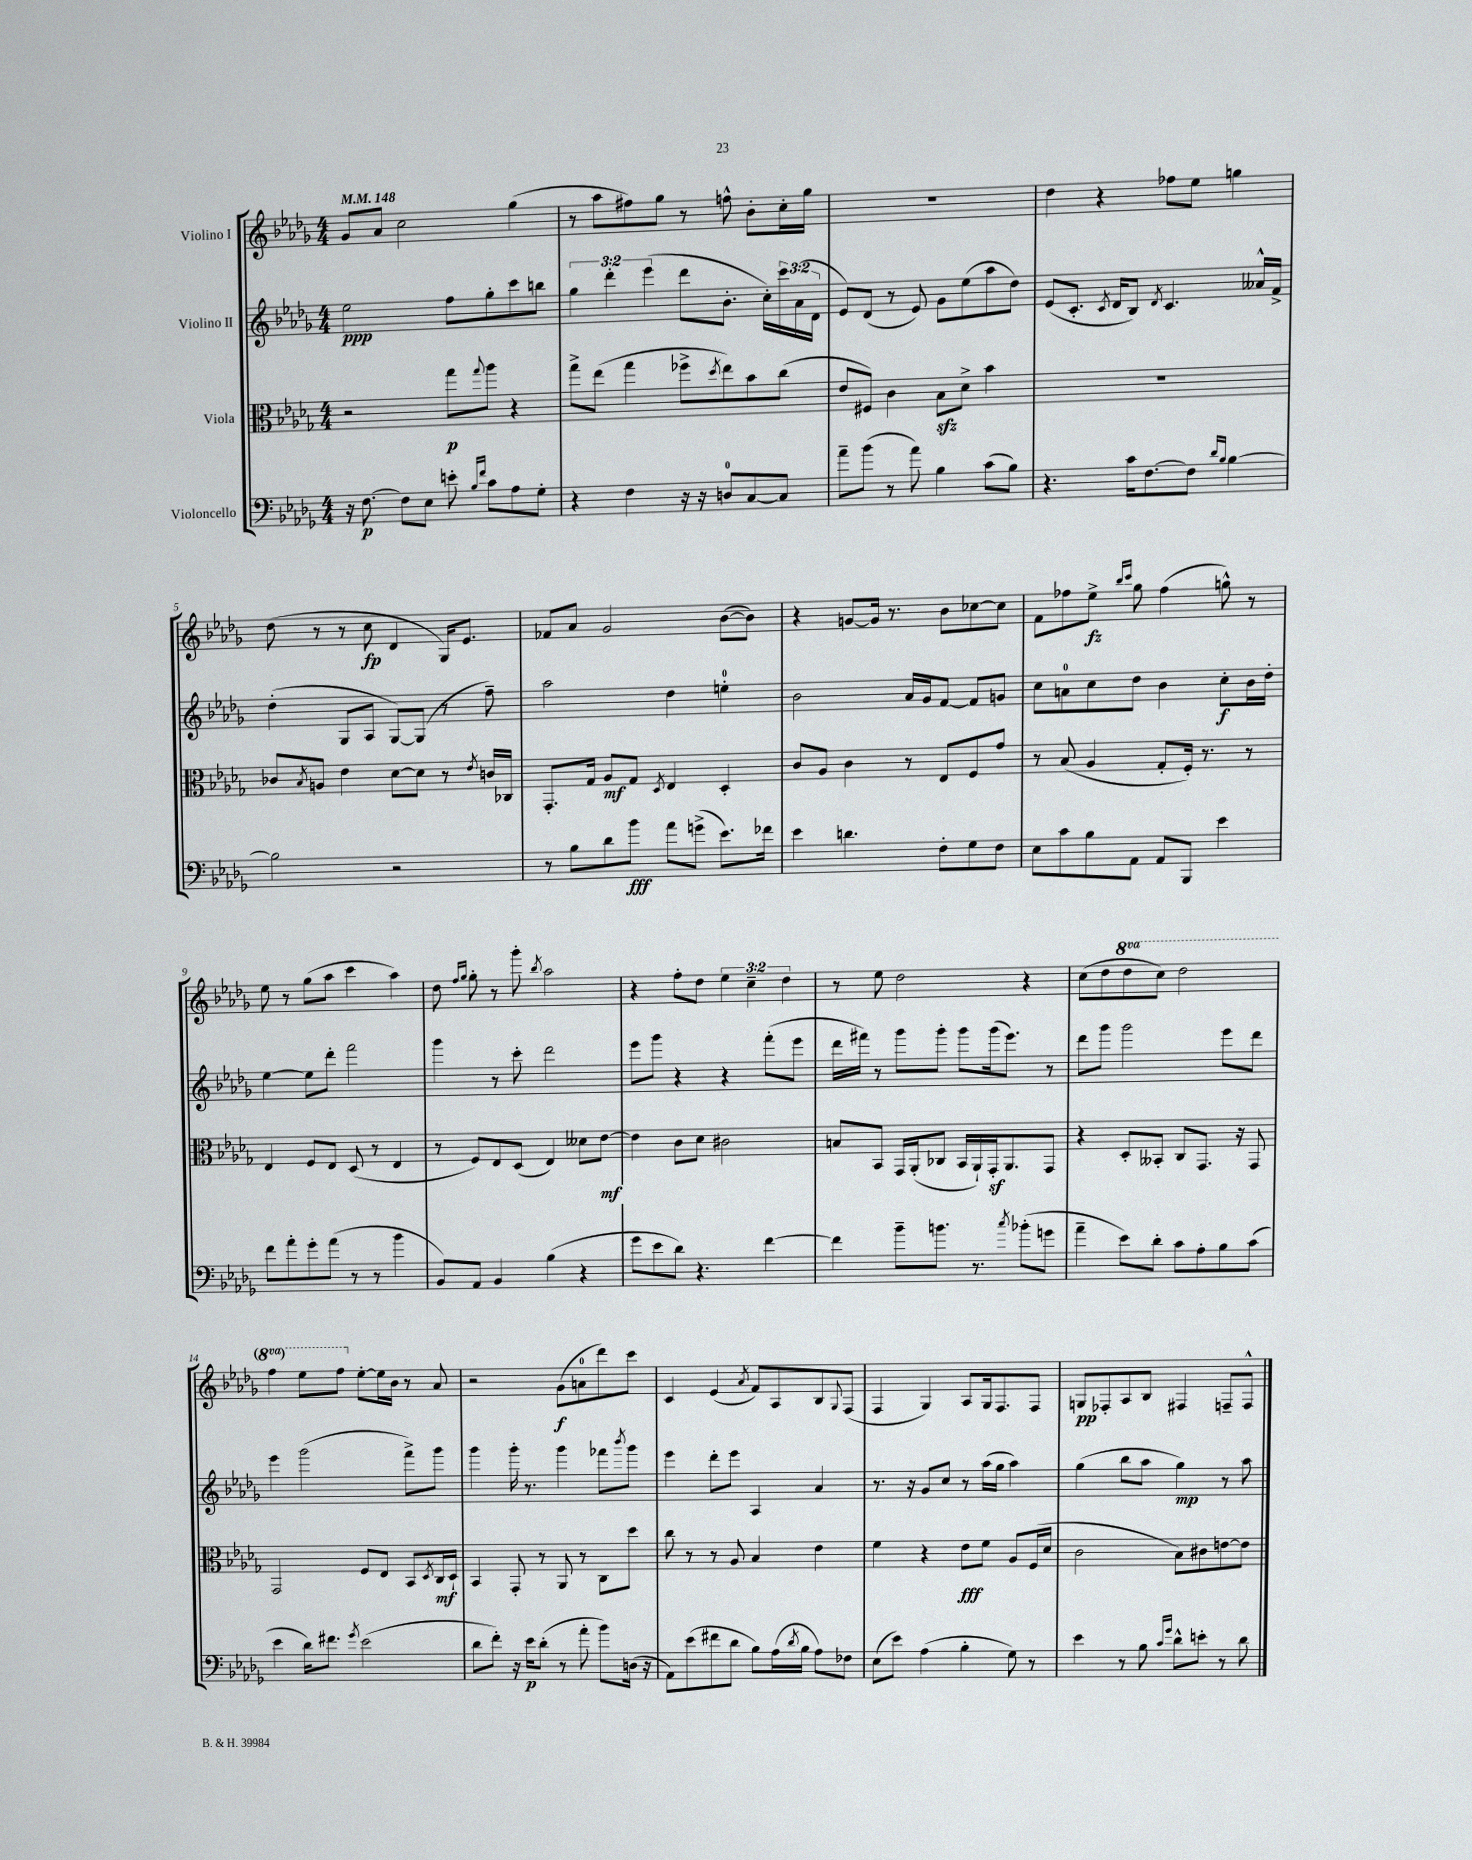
<<
\new StaffGroup <<
\new Staff = "s0" \with { instrumentName = "Violino I" } {
    \clef treble \key des \major \numericTimeSignature \time 4/4 \override Staff.TupletNumber.text = #tuplet-number::calc-fraction-text \set Staff.ottavationMarkups = #ottavation-simple-ordinals \tempo 4 = 148
    ges'8 aes'8 c''2 ges''4( |
    r8 aes''8 fis''8) ges''8 r8 f''8-^ bes'8-. c''16-. ges''16 |
    R1 |
    des''4 r4 fes''8 ees''8 g''4 |
    des''8( r8 r8 c''8\fp des'4 ges16) ees'8. |
    fes'8 aes'8 ges'2 bes'8~( bes'8) |
    r4 g'8~ g'16 r8. bes'8 ces''8~ ces''8 |
    f'8 fes''8 ees''8->\fz \grace { bes''16 c'''16 } ges''8 fes''4( g''8-^) r8 |
    ees''8 r8 ges''8( aes''8 c'''4 aes''4) |
    des''8 \grace { f''16 ges''16 } ges''8-. r8 ges'''8-. \acciaccatura { bes''8 } aes''2 |
    r4 f''8-. des''8 \tuplet 3/2 { ees''4 c''4-- des''4 } |
    r8 ees''8 des''2 r4 |
    c''8( des''8 \ottava #1 des'''8 c'''8) des'''2 |
    f'''4 ees'''8 f'''8 \ottava #0 ees''8~-. ees''16 bes'16 r8 aes'8 |
    r2 ges'8\f( a'8-0 des'''8) c'''8 |
    c'4 ees'4( \acciaccatura { aes'8 } f'8) aes8 bes8 \appoggiatura { ges8 } f8( |
    f4 ges4) aes8 ges16 f8. f8 |
    g8\pp fes8-. aes8 bes8 fis4 f8-- f8-^ \bar "|." |
}
\new Staff = "s1" \with { instrumentName = "Violino II" } {
    \clef treble \key des \major \numericTimeSignature \time 4/4 \override Staff.TupletNumber.text = #tuplet-number::calc-fraction-text
    ees''2\ppp f''8 ges''8-. c'''8 b''8 |
    \tuplet 3/2 { ges''4 des'''4-. ees'''4( } des'''8 bes'8.-. c''16-.) \tuplet 3/2 { c'''16 aes'16( des'16 } |
    ees'8) des'8( r8 ees'8) ges'8 ees''8( aes''8 des''8) |
    ees'8( c'8.-. \acciaccatura { c'8 } des'16 bes8) \acciaccatura { des'8 } c'4. aeses'16-^ f'16-> |
    des''4-.( ges8 aes8 ges8~) ges8( r8 f''8--) |
    aes''2 des''4 e''4-0-. |
    bes'2 aes'16 ges'16 f'8~ f'8 g'8 |
    c''8 a'8-0 c''8 des''8 bes'4 c''8-.\f bes'16 des''16-. |
    ees''4~ ees''8 des'''8-. f'''2 |
    ges'''4 r8 c'''8-. des'''2 |
    ees'''8 ges'''8 r4 r4 f'''8-.( ees'''8 |
    des'''16 fis'''16) r8 ges'''8 ges'''8-. ges'''8 ges'''16( ees'''8.) r8 |
    des'''8 ges'''8 ges'''2 ees'''8 des'''8 |
    ees'''4 ges'''2( f'''8->) ges'''8 |
    ges'''4 ges'''16-. r8. ges'''4 fes'''8 \acciaccatura { bes'''8 } ges'''8 |
    ees'''4 des'''8-. ees'''8 aes4 aes'4 |
    r8. r16 ges'8 c''8 r8 aes''16( ges''16 aes''4) |
    ges''4( bes''8 aes''8 ges''4\mp) r8 aes''8 \bar "|." |
}
\new Staff = "s2" \with { instrumentName = "Viola" } {
    \clef alto \key des \major \numericTimeSignature \time 4/4
    r2 ges''8\p \appoggiatura { ges''8 } aes''8 r4 |
    ges''8-> ees''8( ges''4 fes''8-> \acciaccatura { des''8 } ees''8) bes'8 c''8( |
    ees'8 fis8) c'4 bes8\sfz des'8-> bes'4 |
    R1 |
    ces'8 \acciaccatura { bes8 } a8 ees'4 des'8~ des'8 r8 \acciaccatura { ees'8 } c'16 ces16 |
    ges,8.-. ges16 aes8\mf ges8 \acciaccatura { des8 } ees4 des4-. |
    c'8 aes8 c'4 r8 ees8 f8 ges'8 |
    r8 bes8( aes4 ges8-. f16-.) r8. r8 |
    ees4 f8 ees8 des8( r8 ees4 |
    r8 f8) ees8 des8( ees4) deses'8 ees'8~\mf |
    ees'4 c'8 des'8 cis'2 |
    b8 bes,8 ges,16 aes,16-.( ces8 bes,16 aes,16-!) ges,16-.\sf aes,8. ges,8 |
    r4 des8-. beses,8-. c8 ges,8. r16 ges,8 |
    ges,2 f8 ees8 bes,8 \acciaccatura { des8 } c16\mf des16-! |
    bes,4 ges,8-. r8 aes,8 r8 c8 des''8 |
    c''8 r8 r8 aes8 bes4 ees'4 |
    f'4 r4 ees'8\fff f'8 aes8 f16( des'16 |
    c'2 bes8) cis'8 e'8~ e'8 \bar "|." |
}
\new Staff = "s3" \with { instrumentName = "Violoncello" } {
    \clef bass \key des \major \numericTimeSignature \time 4/4
    r16 f8.~\p f8 ees8 e'8-. \grace { bes16 f'16 } c'8 aes8 ges8-. |
    r4 f4 r16 r16 d8-0 c8~ c8 |
    aes'8-- bes'8( r8 aes'8) bes4 c'8( bes8) |
    r4. c'16 f8.~ f8 \grace { des'16 bes16 } bes4~ |
    bes2 r2 |
    r8 bes8 des'8 bes'8\fff aes'8 g'8->( ees'8.) fes'16 |
    ees'4 d'4. f8-. ges8 f8 |
    ees8 c'8 bes8 aes,8 aes,8 bes,,8 ees'4 |
    f'8 aes'8-. ges'8-. aes'8( r8 r8 bes'4 |
    bes,8) aes,8 bes,4 bes4( r4 |
    ges'8 ees'8 des'8) r4. f'4~ |
    f'4 bes'8-- b'8. r8. \acciaccatura { c''8 } bes'8-.( g'8 |
    aes'4-- ees'8) des'8-. c'8 aes8-. bes8 c'8( |
    ees'4 des'16) fis'8. \acciaccatura { ges'8 } ees'2( |
    des'8 f'8-.) r16 ees'16\p des'8-.( r8 aes'8-. bes'8) d16( r16 |
    aes,8) ees'8( fis'8 des'8 bes8) aes16( \acciaccatura { des'8 } bes16 aes8) fes8 |
    ees8( ees'8) aes4( bes4-. ges8) r8 |
    ees'4 r8 bes8 \grace { c'16 ges'16 } des'8-^ e'8-. r8 des'8 \bar "|." |
}
>>
>>
